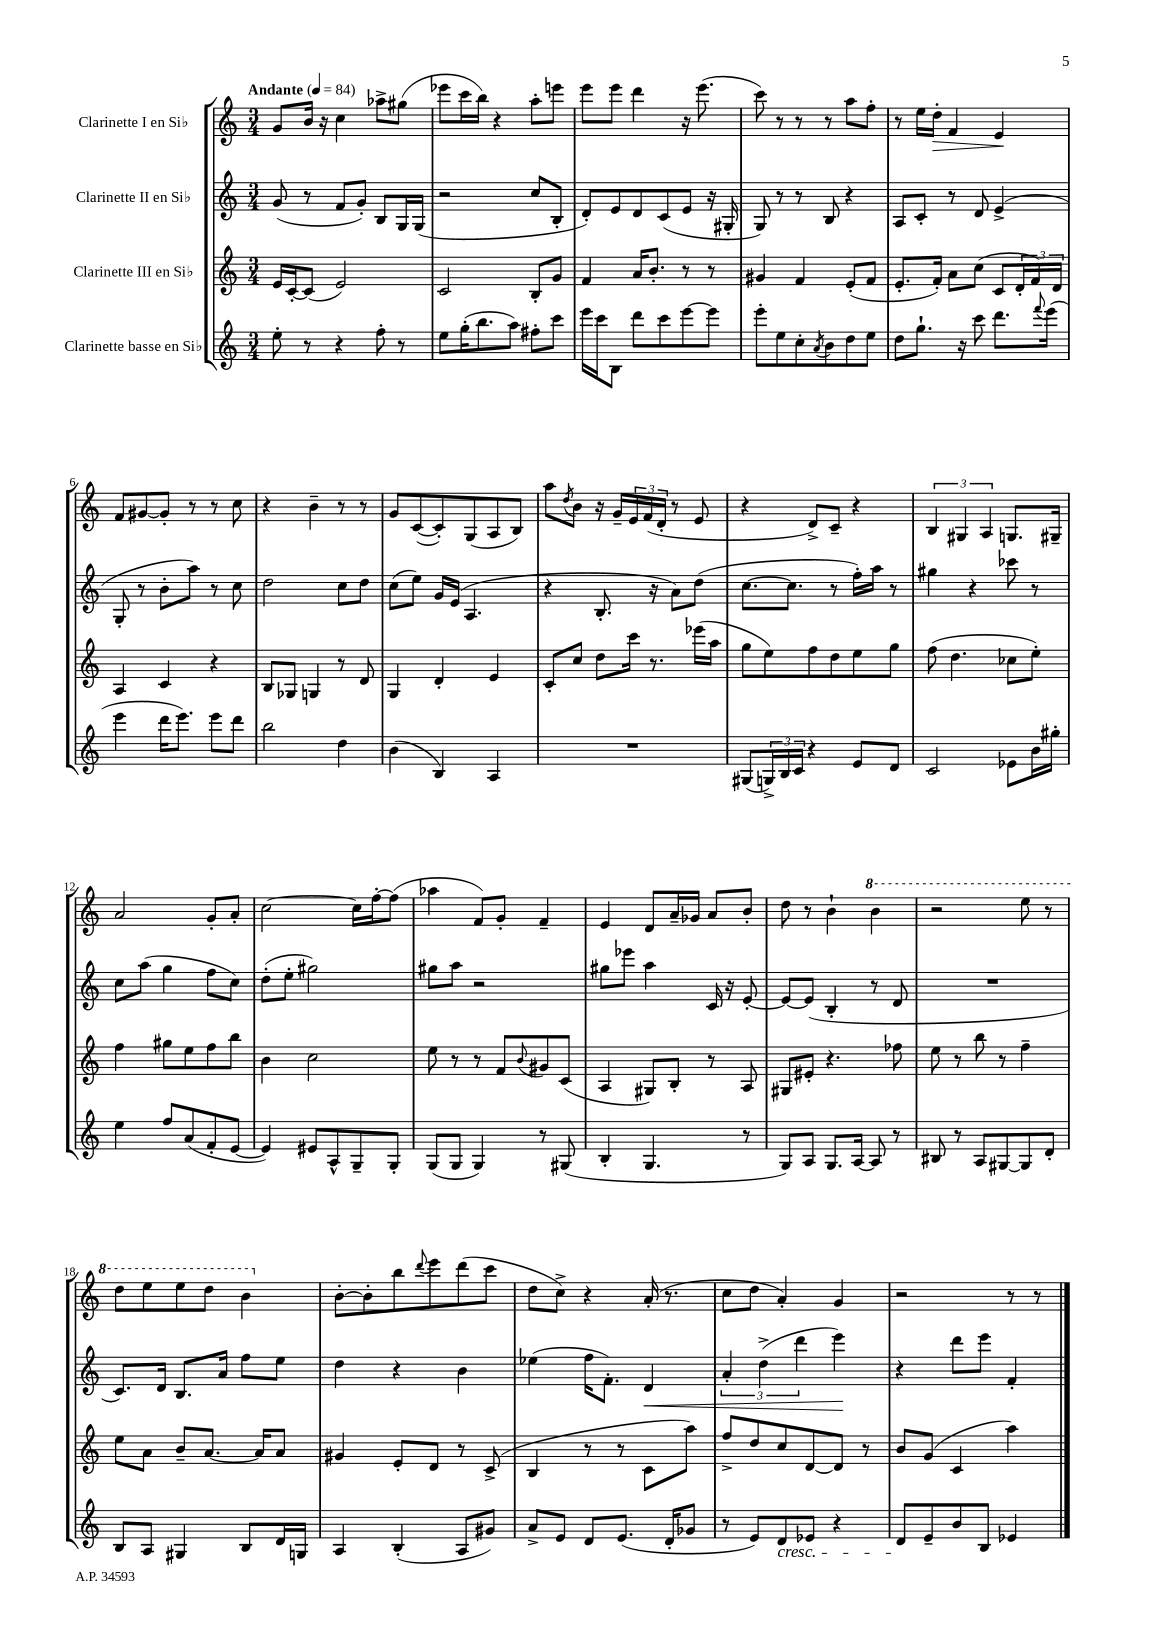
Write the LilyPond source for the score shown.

<<
\new StaffGroup <<
\new Staff = "s0" \with { instrumentName = "Clarinette I en Sib" } {
    \clef treble \key c \major \numericTimeSignature \time 3/4 \tempo "Andante" 4 = 84
    g'8 b'16 r16 c''4 aes''8-> gis''8( |
    ees'''8 c'''16 b''16) r4 a''8-. e'''8 |
    e'''8 e'''8 d'''4 r16 e'''8.( |
    c'''8) r8 r8 r8 a''8 f''8-. |
    r8 e''16 d''16-.\> f'4 e'4\! |
    f'8 gis'8~ gis'8-. r8 r8 c''8 |
    r4 b'4-- r8 r8 |
    g'8 c'8~( c'8-.) g8( a8 b8) |
    a''8 \acciaccatura { d''8 } b'8 r16 g'16-- \tuplet 3/2 { e'16 f'16( d'16-. } r8 e'8 |
    r4 d'8->) c'8-- r4 |
    \tuplet 3/2 { b4 gis4 a4 } g8. gis16-- |
    a'2 g'8-. a'8-. |
    c''2~ c''16 f''16~-. f''8( |
    aes''4 f'8) g'8-. f'4-- |
    e'4 d'8 a'16-- ges'16 a'8 b'8-. |
    d''8 r8 b'4-! \ottava #1 b''4 |
    r2 e'''8 r8 |
    d'''8 e'''8 e'''8 d'''8 b''4 \ottava #0 |
    b'8~-. b'8-. b''8 \appoggiatura { d'''8 } e'''8 d'''8( c'''8 |
    d''8 c''8->) r4 a'16-.( r8. |
    c''8 d''8 a'4-.) g'4 |
    r2 r8 r8 \bar "|." |
}
\new Staff = "s1" \with { instrumentName = "Clarinette II en Sib" } {
    \clef treble \key c \major \numericTimeSignature \time 3/4
    g'8( r8 f'8 g'8-.) b8 g16 g16( |
    r2 c''8 b8-. |
    d'8-.) e'8 d'8 c'8( e'8 r16 gis16-. |
    g8) r8 r8 b8 r4 |
    a8 c'8-. r8 d'8 e'4->( |
    g8-. r8 b'8-. a''8) r8 c''8 |
    d''2 c''8 d''8 |
    c''8( e''8) g'16 e'16( a4. |
    r4 b8.-. r16 a'8) d''8( |
    c''8.~ c''8. r8 f''16-.) a''16 r8 |
    gis''4 r4 ces'''8 r8 |
    c''8 a''8( g''4 f''8 c''8) |
    d''8-.( e''8-. gis''2) |
    gis''8 a''8 r2 |
    gis''8 ees'''8 a''4 c'16 r16 e'8~-. |
    e'8~ e'8( b4-. r8 d'8 |
    R2. |
    c'8.) d'16 b8. a'16 f''8 e''8 |
    d''4 r4 b'4 |
    ees''4( f''16 f'8.-.) d'4\< |
    \tuplet 3/2 { a'4-. d''4->( d'''4 } e'''4\!) |
    r4 d'''8 e'''8 f'4-. \bar "|." |
}
\new Staff = "s2" \with { instrumentName = "Clarinette III en Sib" } {
    \clef treble \key c \major \numericTimeSignature \time 3/4
    e'16 c'16~-. c'8( e'2) |
    c'2 b8-. g'8 |
    f'4 a'16 b'8.-. r8 r8 |
    gis'4 f'4 e'8-.( f'8 |
    e'8.-. f'16-.) a'8 c''8( c'8 \tuplet 3/2 { d'16-. f'16) d'16 } |
    a4 c'4 r4 |
    b8 ges8 g4 r8 d'8 |
    g4 d'4-. e'4 |
    c'8-. c''8 d''8 c'''16 r8. ees'''16( a''16 |
    g''8 e''8) f''8 d''8 e''8 g''8 |
    f''8( d''4. ces''8 e''8-.) |
    f''4 gis''8 e''8 f''8 b''8 |
    b'4 c''2 |
    e''8 r8 r8 f'8 \appoggiatura { b'8 } gis'8 c'8( |
    a4 gis8) b8-. r8 a8 |
    gis8 eis'8-. r4. fes''8 |
    e''8 r8 b''8 r8 f''4-- |
    e''8 a'8 b'8-- a'8.~ a'16 a'8 |
    gis'4 e'8-. d'8 r8 c'8->( |
    b4 r8 r8 c'8 a''8) |
    f''8-> d''8 c''8 d'8~ d'8 r8 |
    b'8 g'8( c'4 a''4) \bar "|." |
}
\new Staff = "s3" \with { instrumentName = "Clarinette basse en Sib" } {
    \clef treble \key c \major \numericTimeSignature \time 3/4
    e''8-. r8 r4 f''8-. r8 |
    e''8 g''16-.( b''8. a''8) fis''8-. c'''8 |
    e'''16 c'''16 b8 d'''8 c'''8 e'''8~ e'''8 |
    e'''8-. e''8 c''8-. \acciaccatura { a'8 } b'8 d''8 e''8 |
    d''8 g''8.-! r16 c'''8 d'''8. \appoggiatura { f'''8 } e'''16( |
    e'''4 d'''16 e'''8.) e'''8 d'''8 |
    b''2 d''4 |
    b'4( b4) a4 |
    R2. |
    gis8( \tuplet 3/2 { g16->) b16 c'16 } r4 e'8 d'8 |
    c'2 ees'8 b'16 gis''16-. |
    e''4 f''8 a'8( f'8-. e'8~ |
    e'4) eis'8 a8-^ g8-- g8-. |
    g8( g8 g4) r8 gis8( |
    b4-. g4. r8 |
    g8) a8 g8. a16~ a8 r8 |
    bis8 r8 a8 gis8~ gis8 d'8-. |
    b8 a8 gis4 b8 d'16 g16 |
    a4 b4-.( a8 gis'8) |
    a'8-> e'8 d'8 e'8.( d'16-. ges'8 |
    r8 e'8) d'8\cresc ees'8 r4 |
    d'8\! e'8-- b'8 b8 ees'4 \bar "|." |
}
>>
>>
